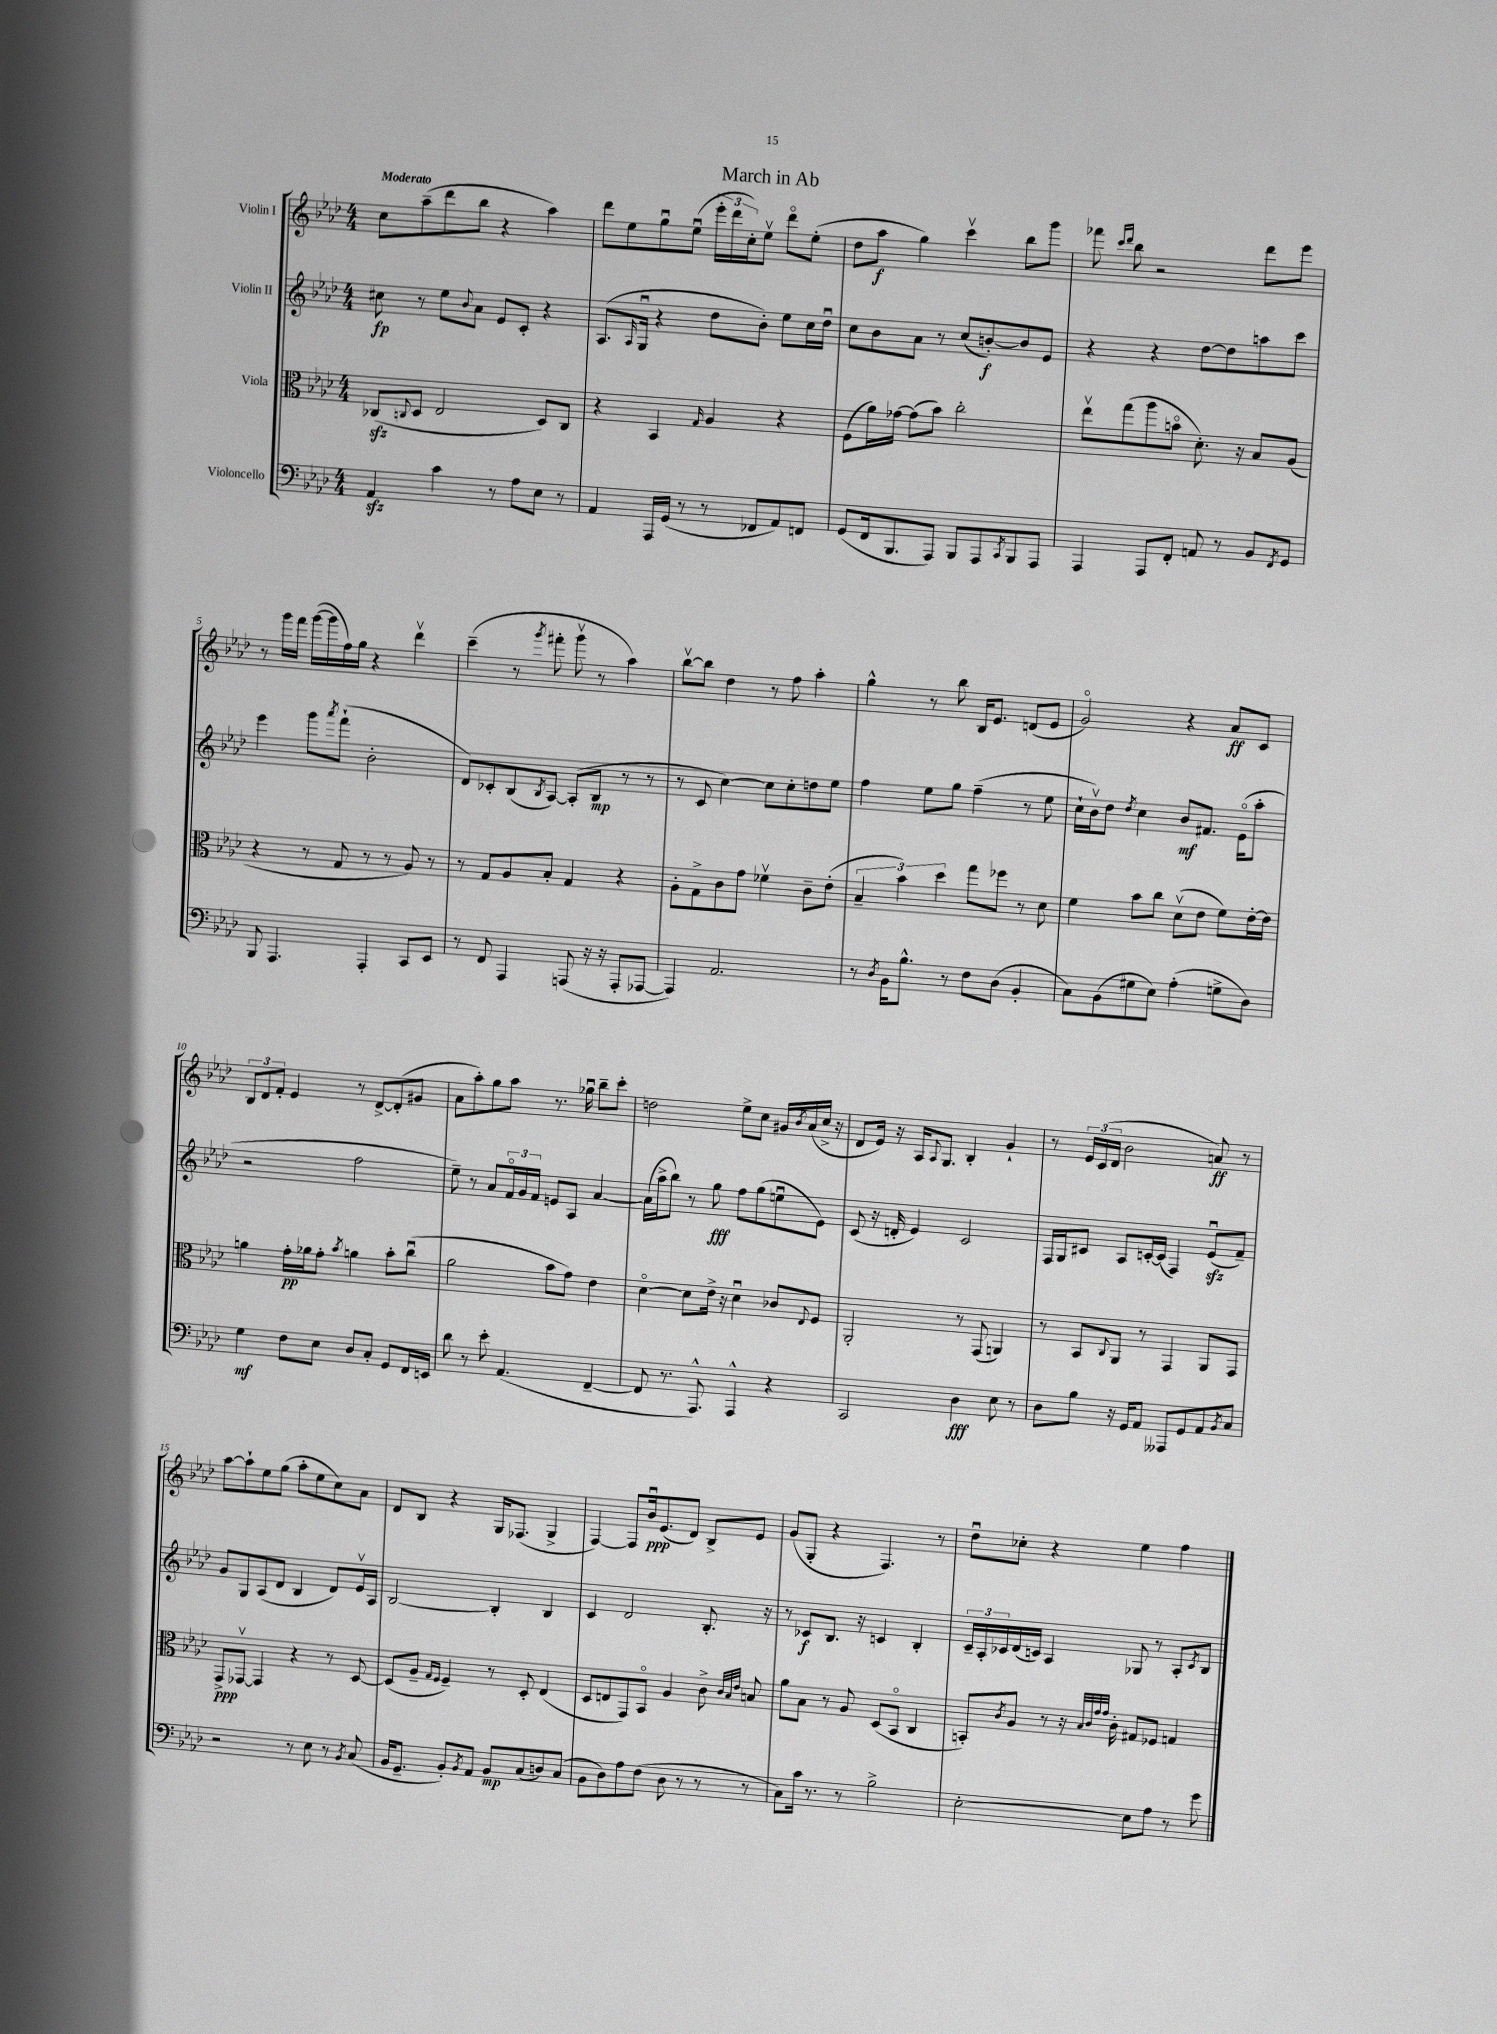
\header { title = "March in Ab" }
<<
\new StaffGroup <<
\new Staff = "s0" \with { instrumentName = "Violin I" } {
    \clef treble \key aes \major \numericTimeSignature \time 4/4 \tempo "Moderato"
    c''8 aes''8--( des'''8 bes''8 r4 aes''4) |
    des'''8 ees''8 g''8\downbow ees''8\downbow( \tuplet 3/2 { ees'''16-. des'''16 c''16-.) } ees''8\upbow des'''8\flageolet ees''8-.( |
    des''8 aes''8\f g''4) c'''4\upbow bes''8 g'''8 |
    fes'''8 \grace { c'''16 des'''16 } bes''8 r2 des'''8 ees'''8 |
    r8 g'''16 f'''16 g'''16~( g'''16 f''16) g''16 r4 des'''4\upbow |
    c'''4--( r8 \acciaccatura { g'''8 } fis'''8-. g'''8\upbow r8 aes''4) |
    bes''8~\upbow bes''8 des''4 r8 f''8 aes''4-. |
    g''4-^ r8 bes''8 bes16 ees'8. d'8( ees'8 |
    g'2\flageolet) r4 aes'8\ff c'8 |
    \tuplet 3/2 { bes8 des'8 f'8-. } ees'4 r8 des'8~-> des'8-.( gis'8 |
    aes'8 aes''8-.) g''8 aes''8 r8. ges''16\downbow bes''8-- c'''8-. |
    d''2 ees''8-> c''8 gis'16 \acciaccatura { bes'8 } aes'16( c''16-> r16 |
    des'8 ees'16) r16 aes16 \appoggiatura { aes8 } g8. bes4-. g'4-! |
    r8 \tuplet 3/2 { ees'16 c'16( des'16 } bes'2 a'8\ff) r8 |
    aes''8~ aes''8-! ees''8 g''8( aes''8-. ees''8 c''8) aes'8 |
    des'8 bes8 r4 g16 fes8.( g4-> |
    f4~) f8 bes'16\downbow\ppp ees'8.( des'8) bes8-> ees'8 |
    g'8( g8-. r4 f4.) r8 |
    des''8\downbow ces''8-. r4 ees''4 f''4 \bar "|." |
}
\new Staff = "s1" \with { instrumentName = "Violin II" } {
    \clef treble \key aes \major \numericTimeSignature \time 4/4
    cis''8\fp r8 ees''8 \appoggiatura { bes'8 } aes'8 ees'8 c'8-. r4 |
    aes8.( \grace { aes16 } g16\downbow r4 des''8 bes'8-.) ees''8 c''16 des''16\downbow |
    c''8 bes'8 aes'8 r8 c''8( b'8~-.\f) b'8 ees'8 |
    r4 r4 des''8~ des''8 a''8 c'''8 |
    ees'''4 g'''8 \acciaccatura { aes'''8 } f'''8-!( bes'2-. |
    des'8) ces'8-. bes8( \acciaccatura { bes8 } aes8~) aes8-.( bes8\mp r8 r8 |
    r8 c'8 c''4~) c''8 c''8-. d''8 ees''8 |
    f''4 ees''8 g''8 f''4--( r8 ees''8 |
    c''16-! bes'16\upbow) des''8 \acciaccatura { des''8 } c''4 bes'8\mf fis'8. ees'16\flageolet( aes''8-. |
    r2 f''2 |
    ees''8--) r8 aes'8 \tuplet 3/2 { f'16\flageolet g'16 f'16 } e'8 aes8 aes'4~ |
    aes'16( aes''16-> bes''8) r8 g''8\fff f''8 g''8( e''8\downbow ees'8) |
    c'8( r16 d'16-. ees'4) c'2 |
    f16 g16 cis'8 aes8 c'16~-. c'16( f4) ees'8\downbow\sfz( f'8--) |
    g'8 g8 aes8( des'8 bes4 des'8) ees'16\upbow aes16 |
    bes2~ bes4-. bes4 |
    c'4 des'2 bes8.-. r16 |
    r8 ces'8\f bes8. r16 c'4 bes4-. |
    \tuplet 3/2 { c'16-- aes16-. ces'16 } des'16( c'16) aes4 ges8 r8 aes8-. \acciaccatura { c'8 } bes8 \bar "|." |
}
\new Staff = "s2" \with { instrumentName = "Viola" } {
    \clef alto \key aes \major \numericTimeSignature \time 4/4
    ces8\sfz( \appoggiatura { c8 } des8 ees2 des8) c8 |
    r4 bes,4 \grace { g16 } aes4 r4 |
    f8( aes'16) ges'16~ ges'8( bes'8) c''2-. |
    ees''8\upbow g''8( aes''8 b'8\flageolet des'8.-.) r16 bes8 aes8( |
    r4 r8 g8 r8 r8 aes8) r8 |
    r8 g8 aes8 bes8-. g4 r4 |
    aes8-. g8-> c'8 g'8 fes'4\upbow c'8-- ees'8-.( |
    \tuplet 3/2 { bes4-- bes'4) des''4 } g''8 fes''8 r8 des'8 |
    f'4 bes'8 c''8 des'8\upbow( ees'8 f'8) ees'16~-. ees'16 |
    a'4 g'16-.\pp aes'16 g'8-. \acciaccatura { bes'8 } a'4 bes'8-. c''8\downbow( |
    aes'2 bes'8 g'8) ees'4 |
    des'4~\flageolet des'8 ees'16-> r16 des'4\downbow ces'8 \appoggiatura { ees8 } f8 |
    aes,2-. r8 g,8( a,4) |
    r8 bes,8 \appoggiatura { c8 } aes,8 r8 g,4 aes,8 g,8 |
    g,8->\ppp ges,8~\upbow ges,4 r4 r8 des8~ |
    des8( aes8-- \grace { g16 f16 } f4--) r8 des8-. ees4( |
    des8 e8 g,8) bes,8\flageolet aes4 c'8-> \grace { c'32 bes32 ees'32 } b8 |
    aes'8 bes8 r8 aes8 des8( bes,8\flageolet c4 |
    b,8-.) \acciaccatura { c'8 } aes8 r8 r16 \grace { bes32 c'32 g'32 g'32 } c'16-. gis8 fes8 g4 \bar "|." |
}
\new Staff = "s3" \with { instrumentName = "Violoncello" } {
    \clef bass \key aes \major \numericTimeSignature \time 4/4
    aes,4\sfz c'4 r8 aes8 ees8 r8 |
    aes,4 aes,,16 g,16( r8 r8 fes,8 aes,8) f,8 |
    g,8( f,16 bes,,8. aes,,8) bes,,8 aes,,8 \acciaccatura { c,8 } bes,,8 aes,,8 |
    aes,,4 aes,,8 f,8-. a,8 r8 bes,8 \acciaccatura { f,8 } g,8 |
    bes,,8 aes,,4. aes,,4-. c,8 ees,8 |
    r8 f,8 aes,,4 a,,8( r16 r16 a,,8-. aes,,8~ |
    aes,,4) aes,2. |
    r8 \acciaccatura { des8 } bes,16 bes8.-^ r8 f8 des8( bes,4-. |
    c8) bes,8( gis8 ees8) aes4-.( g8-> des8) |
    g4\mf f8 ees8 des8 c8-. g,8 f,16 e,16 |
    des'8 r8 ees'8-. aes,4.( f,4~-- |
    f,8 r8. aes,,8.-^) aes,,4-^ r4 |
    c,2 des4\fff ees8 r8 |
    des8 bes8 r16 g,16 aes,8 aeses,,8 g,8 aes,8 \acciaccatura { bes,8 } c8 |
    r2 r8 ees8 r8 \acciaccatura { bes,8 } c8( |
    bes,16 g,8.-- bes,8-.) \acciaccatura { bes,8 } aes,8 bes,8\mp c8( d8) c8( |
    bes,8 des8) aes8 f8( des8 r8 r8 r8 |
    c8) c'16 r8. r8 bes2-> |
    ees2~-. ees8 aes8 r8 g'8 \bar "|." |
}
>>
>>
